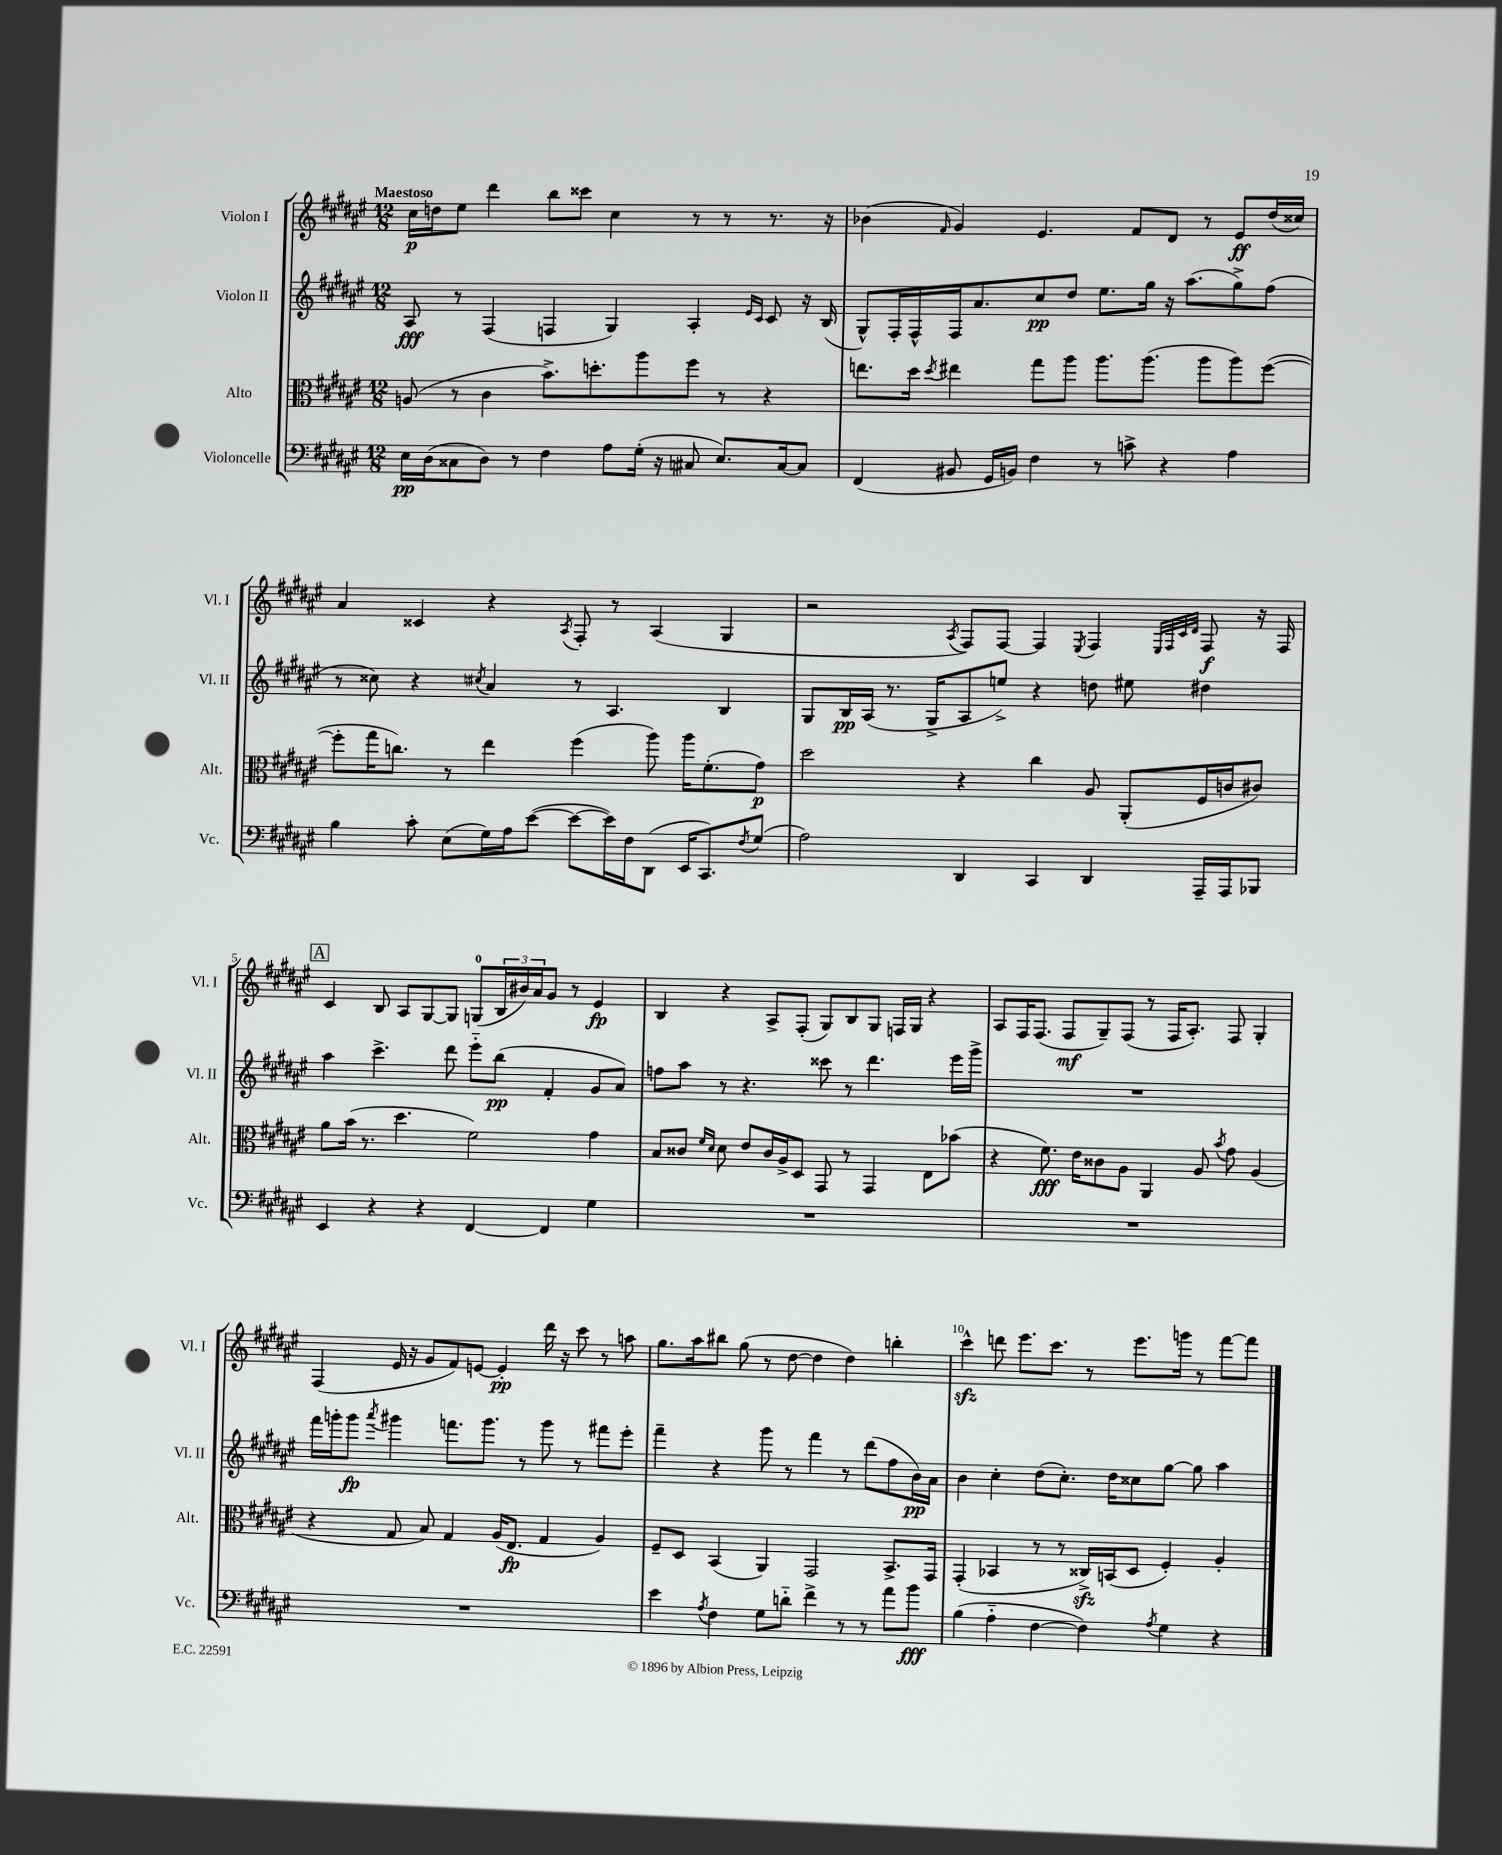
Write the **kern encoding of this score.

**kern	**dynam	**kern	**dynam	**kern	**dynam	**kern	**dynam
*part4	*part4	*part3	*part3	*part2	*part2	*part1	*part1
*staff4	*staff4	*staff3	*staff3	*staff2	*staff2	*staff1	*staff1
*I"Violoncelle	*	*I"Alto	*	*I"Violon II	*	*I"Violon I	*
*I'Vc.	*	*I'Alt.	*	*I'Vl. II	*	*I'Vl. I	*
*clefF4	*	*clefC3	*	*clefG2	*	*clefG2	*
*k[f#c#g#d#a#e#]	*	*k[f#c#g#d#a#e#]	*	*k[f#c#g#d#a#e#]	*	*k[f#c#g#d#a#e#]	*
*M12/8	*	*M12/8	*	*M12/8	*	*M12/8	*
=1	=1	=1	=1	=1	=1	=1	=1
!	!	!	!	!	!	!LO:TX:a:B:t=Maestoso	!
16E#\LL	pp	(8An/	.	8A#/	fff	16cc#\LL	p
(16D#\J	.	.	.	.	.	16ddn\J	.
8C##X\	.	8r	.	8r	.	8ee#\J	.
8D#\J)	.	4c#\	.	(4F#/	.	4ddd#\	.
8r	.	.	.	.	.	.	.
4F#\	.	8.b^\L)	.	4Fn/	.	8bb\L	.
.	.	.	.	.	.	8ccc##X\J	.
.	.	8.ddn'\	.	.	.	.	.
8A#\L	.	.	.	4G#/)	.	4cc#\	.
(16G#'\Jk	.	8aa#\	.	.	.	.	.
16r	.	.	.	.	.	.	.
8C#X/	.	8ff#\J	.	4A#'/	.	8r	.
8.E#/L)	.	8r	.	.	.	8r	.
.	.	.	.	16qqe#/LL	.	.	.
.	.	.	.	16qqc#/JJ	.	.	.
.	.	4r	.	8c#/	.	8.r	.
[16C#/k	.	.	.	.	.	.	.
8C#/J]	.	.	.	16r	.	.	.
.	.	.	.	(16B/	.	16r	.
=2	=2	=2	=2	=2	=2	=2	=2
(4FF#/	.	8.een\L	.	8G#^^/L)	.	(4b-X\	.
.	.	.	.	16F#'/L	.	.	.
.	.	16dd#\Jk	.	16F#^^/	.	.	.
.	.	8qdd#/	.	.	.	16qqf#/	.
8BB#X/	.	4ee#X\	.	16F#/J	.	4g#/)	.
.	.	.	.	8.a#/	.	.	.
16GG#/LL	.	.	.	.	.	.	.
16BBn/JJ)	.	.	.	.	.	.	.
4F#\	.	8gg#\L	.	8cc#/	pp	4.e#/	.
.	.	8aa#\J	.	8dd#/J	.	.	.
8r	.	8.aa#\L	.	8.ee#\L	.	.	.
8cn^\	.	.	.	.	.	8f#/L	.
.	.	(8.aa#\J	.	16gg#\Jk	.	.	.
4r	.	.	.	16r	.	8d#/J	.
.	.	.	.	(8.aa#\L	.	.	.
.	.	8aa#\L	.	.	.	8r	.
4A#\	.	8aa#\)	.	8gg#^\)	.	8e#/L	ff
.	.	([8ff#\J	.	(8ff#\J	.	(16dd#/L	.
.	.	.	.	.	.	16cc##X/JJ)	.
!!LO:LB:g=z
=3	=3	=3	=3	=3	=3	=3	=3
4B\	.	8ff#'\L]	.	8r	.	4a#/	.
.	.	16gg#\K	.	8cc##X\)	.	.	.
.	.	8.ccn\J)	.	.	.	.	.
8c#'\	.	.	.	4r	.	4c##X/	.
(8E#\L	.	8r	.	.	.	.	.
.	.	.	.	8qcc#X/	.	.	.
16G#\L)	.	4ee#\	.	4a#/	.	4r	.
16A#\J	.	.	.	.	.	.	.
([8e#\J	.	.	.	.	.	.	.
.	.	.	.	.	.	8qA#/	.
8e#\L_	.	(4ff#\	.	8r	.	8F#'/	.
16e#\L])	.	.	.	4.A#/	.	8r	.
16F#\J	.	.	.	.	.	.	.
(8DD#\J	.	8aa#\)	.	.	.	(4A#/	.
16EE#/KL	.	16aa#\KL	.	.	.	.	.
8.CC#/)	.	(8.f#'\	.	.	.	.	.
.	.	.	.	4B/	.	4G#/	.
8qF#/	.	.	.	.	.	.	.
(8G#/J	.	8g#\J)	p	.	.	.	.
=4	=4	=4	=4	=4	=4	=4	=4
2A#\)	.	2dd#\	.	8G#/L	.	2r	.
.	.	.	.	16B/L	pp	.	.
.	.	.	.	(16A#/JJ	.	.	.
.	.	.	.	8.r	.	.	.
.	.	.	.	16G#^/KL	.	.	.
.	.	.	.	.	.	8qA#/	.
4DD#/	.	4r	.	8A#/	.	8F#/L)	.
.	.	.	.	8een^/J)	.	[8F#/J	.
4CC#/	.	4cc#\	.	4r	.	4F#/]	.
.	.	.	.	.	.	8qE#/	.
4DD#/	.	8A#/	.	8ddn\	.	4F#/	.
.	.	(8AA#'/L	.	8ee#X\	.	.	.
.	.	.	.	.	.	32qqE#/LLL	.
.	.	.	.	.	.	32qqF#/	.
.	.	.	.	.	.	32qqc#/	.
.	.	.	.	.	.	32qqd#/JJJ	.
16AAA#~/LL	.	16F#/L	.	4dd#X\	.	8F#/	f
16AAA#/J	.	16cn/J	.	.	.	.	.
8BBB-X/J	.	8c#X/J)	.	.	.	16r	.
.	.	.	.	.	.	16F#/	.
!!LO:LB:g=z
!!LO:REH:place=s1:t=A
=5	=5	=5	=5	=5	=5	=5	=5
4EE#/	.	8a#\L	.	4aa#\	.	4c#/	.
.	.	(16b\Jk	.	.	.	.	.
.	.	8.r	.	.	.	.	.
4r	.	.	.	4.ccc#^\	.	8B/	.
.	.	4.dd#\	.	.	.	8A#/L	.
4r	.	.	.	.	.	[8G#/	.
.	.	.	.	8ddd#\	.	8G#/J]	.
[4FF#/	.	2f#\)	.	8eee#\L	.	(8Gn/L	.
.	.	.	.	(8bb\J	pp	24B/L	.
.	.	.	.	.	.	24b#X/)	.
.	.	.	.	.	.	24a#/J	.
4FF#/]	.	.	.	4f#'/	.	8g#/J	.
.	.	.	.	.	.	8r	.
4G#\	.	4g#\	.	8g#/L	.	4e#/	fp
.	.	.	.	8a#/J)	.	.	.
=6	=6	=6	=6	=6	=6	=6	=6
1.r	.	8B/L	.	8ffn\L	.	4B/	.
.	.	8c##X/J	.	8aa#\J	.	.	.
.	.	16qqf#/LL	.	.	.	.	.
.	.	16qqd#/JJ	.	.	.	.	.
.	.	8d#\	.	8r	.	4r	.
.	.	8e#/L	.	4.r	.	.	.
.	.	16c##/L	.	.	.	8A#^/L	.
.	.	16A#^/J	.	.	.	.	.
.	.	8D#/J	.	.	.	(8F#'/J	.
.	.	8GG#/	.	8ccc##X\	.	8G#/L)	.
.	.	8r	.	8r	.	8B/	.
.	.	4GG#/	.	4.ddd#\	.	8G#/J	.
.	.	.	.	.	.	16Fn/LL	.
.	.	.	.	.	.	16G#/JJ	.
.	.	8E#\L	.	.	.	4r	.
.	.	(8b-X\J	.	16eee#\LL	.	.	.
.	.	.	.	16ggg#^\JJ	.	.	.
=7	=7	=7	=7	=7	=7	=7	=7
1.r	.	4r	.	1.r	.	8A#/L	.
.	.	.	.	.	.	16F#/K	.
.	.	.	.	.	.	(8.F#/J	.
.	.	8.f#\)	fff	.	.	.	.
.	.	.	.	.	.	8F#/L	mf
.	.	16e#\KL	.	.	.	.	.
.	.	8c##X\	.	.	.	8G#~/)	.
.	.	8A#\J	.	.	.	(8F#/J	.
.	.	4AA#/	.	.	.	8r	.
.	.	.	.	.	.	16F#/KL	.
.	.	.	.	.	.	8.A#'/J)	.
.	.	8A#/	.	.	.	.	.
.	.	8qb/	.	.	.	.	.
.	.	8g#\	.	.	.	8F#/	.
.	.	(4A#/	.	.	.	4G#'/	.
!!LO:LB:g=z
=8	=8	=8	=8	=8	=8	=8	=8
1.r	.	4r	.	16fff#\LL	.	(4F#/	.
.	.	.	.	16gggn'\J	.	.	.
.	.	.	.	8ggg\J	fp	.	.
.	.	.	.	8qaaa#/	.	.	.
.	.	8G#/	.	4ggg#X\	.	16e#/	.
.	.	.	.	.	.	16r	.
.	.	8B/)	.	.	.	8g#/L	.
.	.	4G#/	.	8.fffn\L	.	8f#/)	.
.	.	.	.	.	.	[8en/J	.
.	.	.	.	8.ggg#\J	.	.	.
.	.	(16A#/KL	.	.	.	4e'/]	pp
.	.	8.E#/J	fp	.	.	.	.
.	.	.	.	8r	.	.	.
.	.	4G#/	.	8ggg#\	.	16ddd#\	.
.	.	.	.	.	.	16r	.
.	.	.	.	8r	.	8ccc#\	.
.	.	4A#/)	.	8fff#X\L	.	8r	.
.	.	.	.	8eee#'\J	.	8aan\	.
=9	=9	=9	=9	=9	=9	=9	=9
4e#\	.	8F#~/L	.	4fff#~\	.	8.gg#\L	.
.	.	8D#/J	.	.	.	.	.
.	.	.	.	.	.	16aa#\k	.
8qA#/	.	.	.	.	.	.	.
4F#\	.	(4BB/	.	4r	.	8bb#X\J	.
.	.	.	.	.	.	(8gg#\	.
8G#\L	.	4AA#/)	.	8ggg#\	.	8r	.
8dn\J	.	.	.	8r	.	[8dd#\	.
4f#^\	.	2GG#/	.	4fff#\	.	4dd#\]	.
8r	.	.	.	8r	.	4dd#\)	.
8r	.	.	.	(8ddd#\L	.	.	.
8a#\L	.	8.BB^/L	.	8ff#\	.	4bbn'\	.
8b\J	fff	.	.	16b\L)	pp	.	.
.	.	16GG#/Jk	.	16a#\JJ	.	.	.
=10	=10	=10	=10	=10	=10	=10	=10
(4B\	.	(4GG#'/	.	4b\	.	4ccc#zz^^\	.
4A#\	.	4BB-X/	.	4cc#'\	.	8dddn\	.
.	.	.	.	.	.	8.eee#\L	.
[4F#\	.	8r	.	(8dd#\L	.	.	.
.	.	.	.	.	.	8.ccc#\J	.
.	.	8r	.	8.cc#'\J)	.	.	.
4F#\])	.	16C##Xzz^/LL)	.	.	.	8r	.
.	.	(16BBn/J	.	16dd#\KL	.	.	.
.	.	8D#/J	.	8cc##X\	.	8.eee#\L	.
8qA#/	.	.	.	.	.	.	.
4G#\	.	4F#'/)	.	[8gg#\J	.	.	.
.	.	.	.	.	.	16gggn\Jk	.
.	.	.	.	8gg#\]	.	8r	.
4r	.	4A#'/	.	4aa#\	.	[8fff#\L	.
.	.	.	.	.	.	8fff#\J]	.
==	==	==	==	==	==	==	==
*-	*-	*-	*-	*-	*-	*-	*-
